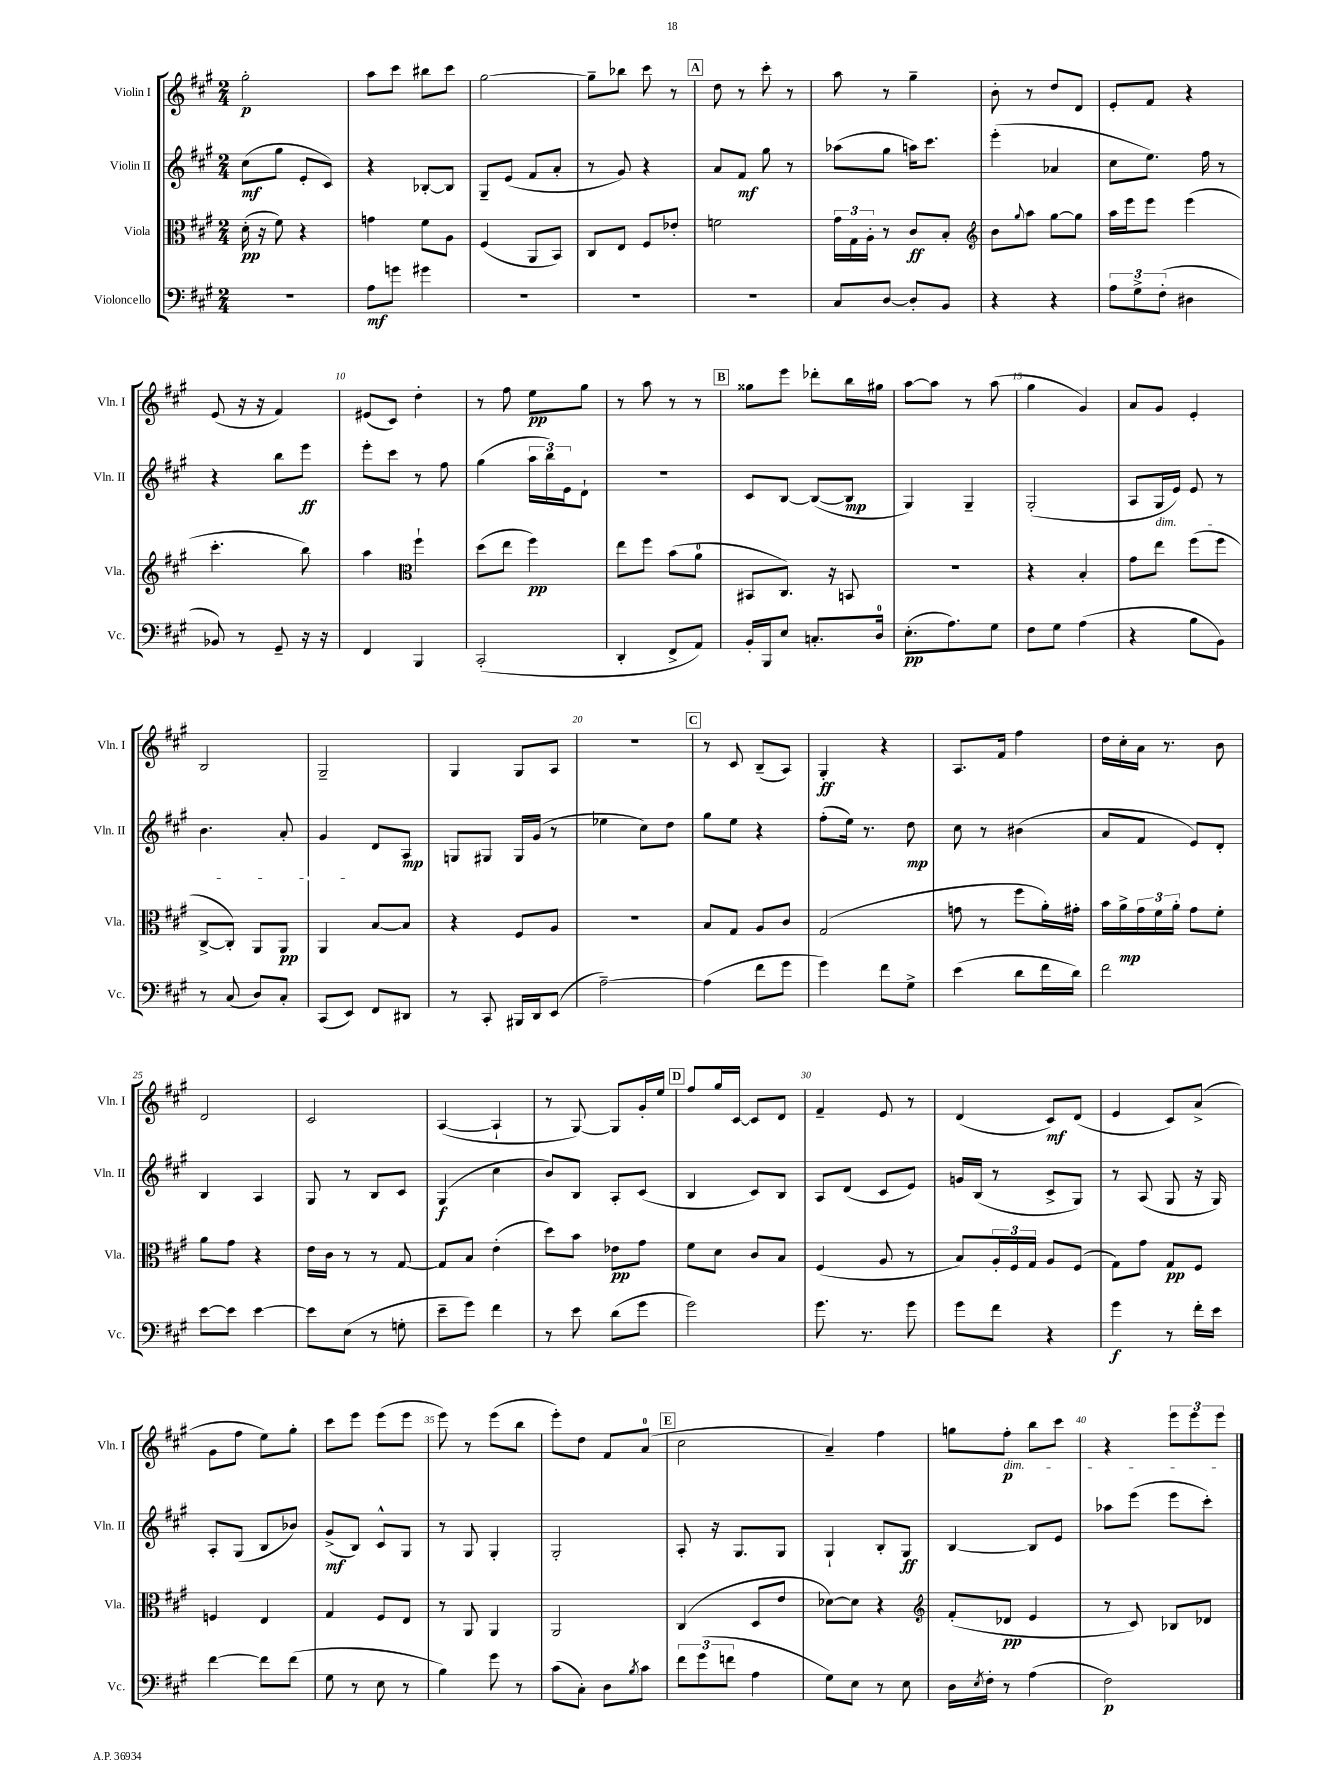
<<
\new StaffGroup <<
\new Staff = "s0" \with { instrumentName = "Violin I" shortInstrumentName = "Vln. I" } {
    \clef treble \key a \major \numericTimeSignature \time 2/4
    gis''2-.\p |
    a''8 cis'''8 bis''8 cis'''8 |
    gis''2~ |
    gis''8-- bes''8 cis'''8 r8 |
    \mark \markup { \box "A" } d''8 r8 cis'''8-. r8 |
    a''8 r8 gis''4-- |
    b'8-. r8 d''8 d'8 |
    e'8-. fis'8 r4 |
    e'8( r16 r16 fis'4) |
    eis'8( cis'8) d''4-. |
    r8 fis''8 e''8\pp gis''8 |
    r8 a''8 r8 r8 |
    \mark \markup { \box "B" } gisis''8 e'''8 des'''8-. b''16 gis''16 |
    a''8~ a''8 r8 a''8( |
    gis''4 gis'4) |
    a'8 gis'8 e'4-. |
    b2 |
    gis2-- |
    gis4 gis8 a8 |
    r2 |
    \mark \markup { \box "C" } r8 cis'8 b8--( a8) |
    gis4-.\ff r4 |
    a8. fis'16 fis''4 |
    d''16 cis''16-. a'16 r8. b'8 |
    d'2 |
    cis'2 |
    a4~( a4-! |
    r8 gis8~) gis8 gis'16-. e''16 |
    \mark \markup { \box "D" } fis''8 gis''16 cis'16~ cis'8 d'8 |
    fis'4-- e'8 r8 |
    d'4( cis'8\mf) d'8( |
    e'4 cis'8) a'8->( |
    gis'8 fis''8 e''8) gis''8-. |
    cis'''8 e'''8 e'''8( e'''8 |
    e'''8) r8 e'''8( b''8 |
    e'''8-.) d''8 fis'8 a'8-0( |
    \mark \markup { \box "E" } cis''2 |
    a'4--) fis''4 |
    g''8 fis''8-.\p\dim b''8 cis'''8 |
    r4 \tuplet 3/2 { e'''8 e'''8 e'''8\! } \bar "|." |
}
\new Staff = "s1" \with { instrumentName = "Violin II" shortInstrumentName = "Vln. II" } {
    \clef treble \key a \major \numericTimeSignature \time 2/4
    cis''8\mf( gis''8 e'8-. cis'8) |
    r4 bes8~-. bes8 |
    gis8-- e'8( fis'8 a'8-. |
    r8 gis'8) r4 |
    \mark \markup { \box "A" } a'8 fis'8\mf gis''8 r8 |
    aes''8( gis''8 a''16) cis'''8. |
    e'''4-.( aes'4 |
    cis''8 e''8.) fis''16 r8 |
    r4 b''8 e'''8\ff |
    e'''8-. cis'''8 r8 fis''8 |
    gis''4( \tuplet 3/2 { a''16 b''16) e'16 } d'8-! |
    R2 |
    \mark \markup { \box "B" } cis'8 b8~ b8~( b8\mp |
    gis4) gis4-- |
    gis2-.( |
    a8 gis16\dim e'16) e'8 r8 |
    b'4. a'8-. |
    gis'4\! d'8 a8\mp |
    g8 gis8 gis16 gis'16( r8 |
    ees''4 cis''8) d''8 |
    \mark \markup { \box "C" } gis''8 e''8 r4 |
    fis''8-.( e''16) r8. d''8\mp |
    cis''8 r8 bis'4( |
    a'8 fis'8 e'8) d'8-. |
    b4 a4 |
    gis8 r8 b8 cis'8 |
    gis4\f( cis''4 |
    b'8) b8 a8-. cis'8( |
    \mark \markup { \box "D" } b4 cis'8) b8 |
    a8 d'8( cis'8 e'8) |
    g'16 b16( r8 cis'8-> gis8) |
    r8 a8( gis8 r16 gis16) |
    a8-. gis8( b8 bes'8) |
    gis'8->\mf( b8) cis'8-^ gis8 |
    r8 gis8 gis4-. |
    gis2-. |
    \mark \markup { \box "E" } a8-. r16 gis8. gis8 |
    gis4-! b8-. gis8\ff |
    b4~ b8 e'8 |
    aes''8 e'''8( e'''8 cis'''8-.) \bar "|." |
}
\new Staff = "s2" \with { instrumentName = "Viola" shortInstrumentName = "Vla." } {
    \clef alto \key a \major \numericTimeSignature \time 2/4
    d'16-.\pp( r16 fis'8) r4 |
    g'4 fis'8 a8 |
    fis4( a,8 b,8) |
    cis8 e8 fis8 ees'8-. |
    \mark \markup { \box "A" } f'2 |
    \tuplet 3/2 { gis'16 gis16 a16-. } r8 cis'8\ff b8-. |
    \clef treble b'8 \appoggiatura { gis''8 } a''8 gis''8~ gis''8 |
    a''16 e'''16 e'''8 e'''4( |
    cis'''4.-. b''8) |
    a''4 \clef alto fis''4-! |
    d''8( e''8 fis''4\pp) |
    e''8 fis''8 b'8( a'8-0 |
    \mark \markup { \box "B" } bis,8 cis8.) r16 b,8 |
    r2 |
    r4 b4-. |
    gis'8 e''8 fis''8( fis''8 |
    cis8~-> cis8-.) a,8 a,8\pp |
    a,4 b8~ b8 |
    r4 fis8 a8 |
    R2 |
    \mark \markup { \box "C" } b8 gis8 a8 cis'8 |
    gis2( |
    g'8 r8 fis''8 a'16-.) gis'16-. |
    b'16 a'16->\mp \tuplet 3/2 { gis'16 fis'16 a'16-. } gis'8 fis'8-. |
    a'8 gis'8 r4 |
    e'16 cis'16 r8 r8 gis8~ |
    gis8 b8 e'4-.( |
    d''8) b'8 ees'8\pp gis'8 |
    \mark \markup { \box "D" } fis'8 d'8 cis'8 b8 |
    fis4( a8 r8 |
    b8) \tuplet 3/2 { a16-. fis16 gis16 } a8 fis8( |
    gis8) gis'8 gis8\pp fis8 |
    f4 e4 |
    gis4 fis8 e8 |
    r8 a,8 a,4 |
    a,2 |
    \mark \markup { \box "E" } cis4( d8 e'8 |
    des'8~) des'8 r4 |
    \clef treble fis'8-.( des'8\pp e'4 |
    r8 cis'8) bes8 des'8 \bar "|." |
}
\new Staff = "s3" \with { instrumentName = "Violoncello" shortInstrumentName = "Vc." } {
    \clef bass \key a \major \numericTimeSignature \time 2/4
    R2 |
    a8\mf g'8 gis'4 |
    R2 |
    R2 |
    \mark \markup { \box "A" } R2 |
    cis8 d8~ d8-. b,8 |
    r4 r4 |
    \tuplet 3/2 { a8 gis8-> fis8-.( } dis4 |
    bes,8) r8 gis,8-- r16 r16 |
    fis,4 b,,4 |
    cis,2-.( |
    d,4-. fis,8-> a,8) |
    \mark \markup { \box "B" } b,16-. b,,16 e8 c8.-. d16-0 |
    e8.-.\pp( a8.) gis8 |
    fis8 gis8 a4( |
    r4 b8 b,8) |
    r8 cis8( d8) cis8-. |
    cis,8( e,8) fis,8 dis,8 |
    r8 cis,8-. bis,,16 d,16 e,8( |
    a2~--) |
    \mark \markup { \box "C" } a4( fis'8 gis'8 |
    gis'4) fis'8 gis8-> |
    e'4( d'8 fis'16 d'16) |
    fis'2 |
    e'8~ e'8 e'4~ |
    e'8 e8( r8 g8-. |
    e'8-- gis'8) fis'4 |
    r8 e'8 d'8( gis'8 |
    \mark \markup { \box "D" } gis'2) |
    gis'8. r8. gis'8 |
    gis'8 fis'8 r4 |
    gis'4\f r8 fis'16-. e'16 |
    fis'4~ fis'8 fis'8( |
    gis8 r8 e8 r8 |
    b4) gis'8 r8 |
    cis'8( cis8-.) d8 \acciaccatura { b8 } cis'8 |
    \mark \markup { \box "E" } \tuplet 3/2 { fis'8 gis'8( f'8 } a4 |
    gis8) e8 r8 e8 |
    d16 \acciaccatura { e8 } fis16-. r8 a4( |
    fis2\p) \bar "|." |
}
>>
>>
\layout { \context { \Score \override BarNumber.break-visibility = ##(#f #t #t) barNumberVisibility = #(every-nth-bar-number-visible 5) } }
